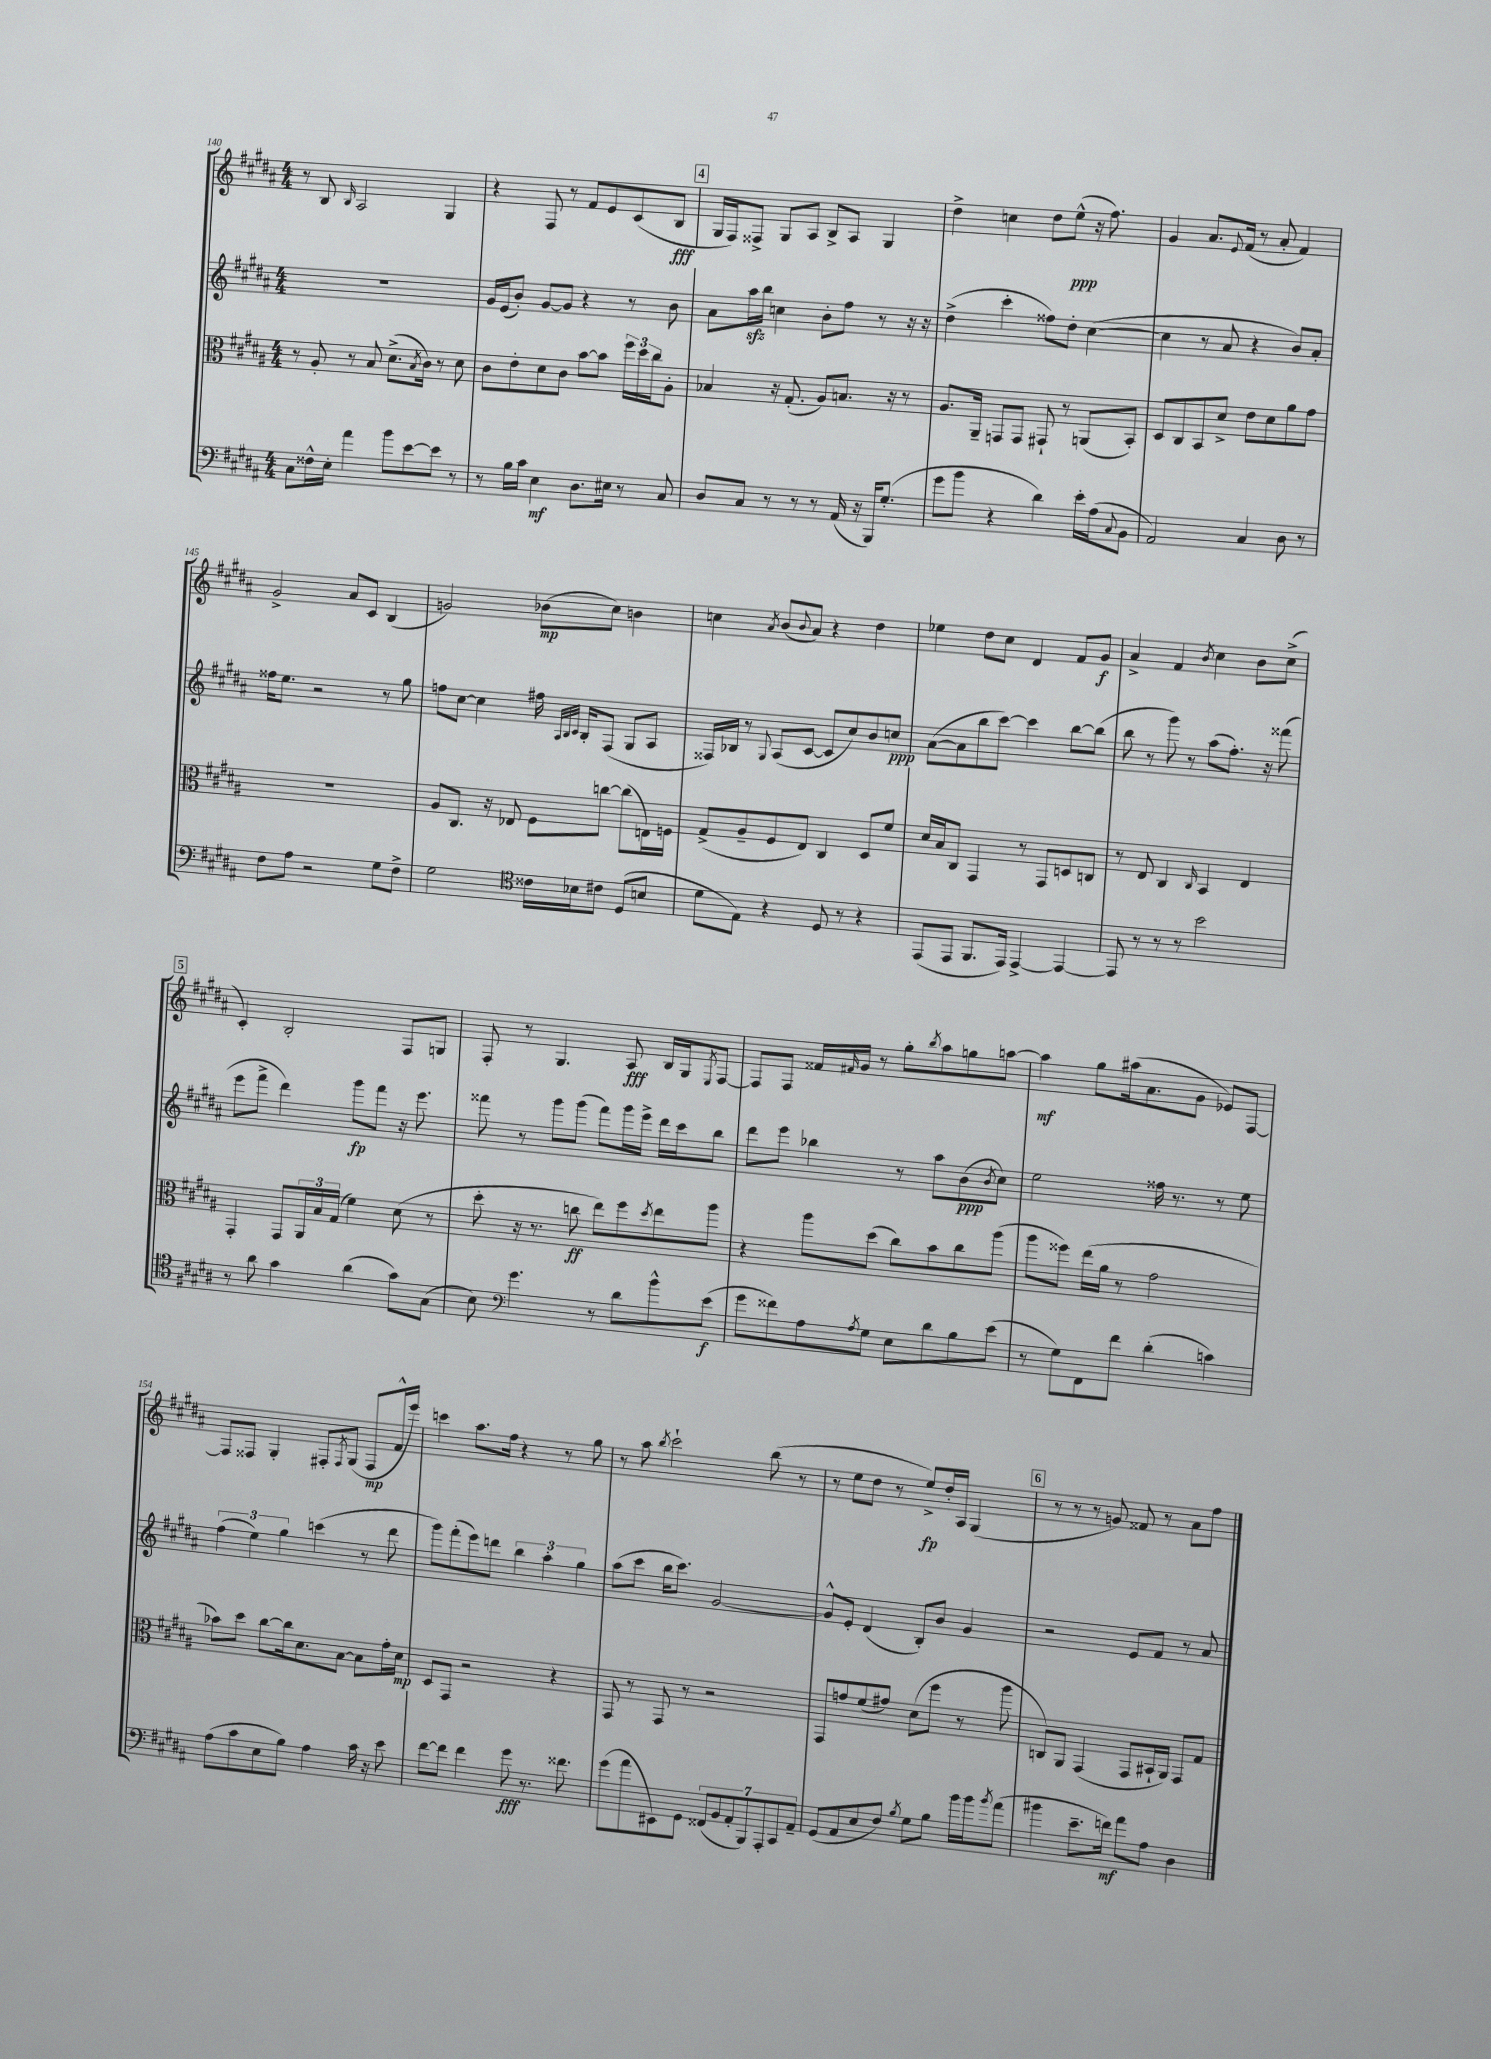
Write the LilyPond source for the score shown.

<<
\new StaffGroup <<
\new Staff = "s0" {
    \clef treble \key b \major \numericTimeSignature \time 4/4
    r8 b8 \grace { b16 } ais2 gis4 |
    r4 fis8 r8 fis'8 e'8 cis'8( b8\fff |
    \mark \markup { \box "4" } gis16 fis16) fisis8-> gis8 ais8 b8-> ais8 gis4 |
    dis''4-> c''4 dis''8 e''8-^\ppp( r16 fis''8.) |
    gis'4 ais'8. \appoggiatura { e'8 } fis'16( r8 ais'8-. fis'4) |
    gis'2-> ais'8 cis'8 b4( |
    g'2) bes'8\mp( cis''8) b'4 |
    c''4 \acciaccatura { ais'8 } b'8( \appoggiatura { b'8 } ais'8) r4 dis''4 |
    ees''4 dis''8 cis''8 dis'4 fis'8 gis'8\f |
    ais'4-> fis'4 \acciaccatura { b'8 } cis''4 b'8 cis''8->( |
    \mark \markup { \box "5" } cis'4-.) b2-. fis8 g8 |
    fis8-. r8 gis4. ais8\fff b16 gis16 \acciaccatura { e8 } fis8~ |
    fis8 fis8 fisis'16 \grace { fis'16 } gis'16 r8 gis''8-. \acciaccatura { b''8 } ais''8 g''8 a''8~ |
    a''4\mf gis''8 ais''16( ais'8. gis'8 ees'8) fis8~ |
    fis8 fisis8 gis4-. fis8-. \acciaccatura { fis8 } gis8( fis8\mp fis'16-^ e'''16) |
    c'''4 ais''8. fis''16 r4 r8 gis''8 |
    r8 ais''8 \acciaccatura { b''8 } cis'''2-! b''8( r8 |
    r8 e''8 dis''8 r8 e''8->\fp) dis''16-. ais16 gis4( |
    \mark \markup { \box "6" } r8 r8 r8 g'8) fisis'8 r8 ais'8 fis''8 \bar "|." |
}
\new Staff = "s1" {
    \clef treble \key b \major \numericTimeSignature \time 4/4
    R1 |
    gis'16 e'16( b'8-.) gis'8~ gis'8 r4 r8 b'8 |
    \mark \markup { \box "4" } ais'8 ais''16\sfz b''16 c''4 b'8-. fis''8 r8 r16 r16 |
    dis''4->( cis'''4-. fisis''8) dis''8-. cis''4~( |
    cis''4 r8 ais'8 r4 b'8) ais'8-. |
    fisis''16 e''8. r2 r8 gis''8 |
    f''8 cis''8~ cis''4 fis''16 \grace { ais32 b32 cis'32 } b16-. fis8( gis8 ais8 |
    fisis16) bes16 r8 \appoggiatura { gis8 } ais8( cis'8~ cis'8 cis''8) b'8 c''8\ppp |
    ais'8~( ais'8 b''8 cis'''8~) cis'''4 b''8~ b''8( |
    b''8 r8 gis'''8) r8 ais''8( fis''8.-.) r16 fisis'''8( |
    \mark \markup { \box "5" } e'''8 fis'''8-> dis'''4) gis'''8\fp fis'''8 r16 e'''8. |
    fisis'''8 r8 gis'''8 gis'''8( fisis'''8) gis'''16 e'''16-> dis'''16 cis'''16 b''8 |
    dis'''8 e'''8 bes''4 r8 ais''8 b'8\ppp( \acciaccatura { b'8 } cis''8) |
    e''2 fisis''16 r8. r8 e''8 |
    \tuplet 3/2 { fis''4( e''4) gis''4 } c'''4( r8 dis'''8 |
    gis'''8) fis'''8-.( e'''8) d'''8 \tuplet 3/2 { b''4 ais''4-. gis''4 } |
    ais''8( cis'''8 b''16 cis'''8.) gis'2~ |
    gis'8-^ e'8-. dis'4( b8-.) b'8 gis'4 |
    \mark \markup { \box "6" } r2 e'8 fis'8 r8 ais'8 \bar "|." |
}
\new Staff = "s2" {
    \clef alto \key b \major \numericTimeSignature \time 4/4
    r8 ais8-. r8 b8 dis'8.->( \acciaccatura { b8 } cis'16) r8 dis'8 |
    cis'8 e'8-. dis'8 cis'8 b'8~ b'8 \tuplet 3/2 { fis''16 dis''16 cis''16 } ais8-. |
    \mark \markup { \box "4" } bes4 r16 gis8.-.( ais8) b8. r16 r8 |
    ais8. ais,16-- g,8 g,8 gis,8-! r8 a,8( b,8-.) |
    dis8 cis8 b,8 dis'8-> e'8 dis'8 ais'8 gis'8 |
    R1 |
    ais8 cis8. r16 ees8 fis8 c''8~ c''8( e16) f16 |
    gis8->( ais8-- fis8 e8) cis4 dis8 fis'8 |
    dis'16 b16 cis8 gis,4 r8 gis,8 d8 c8 |
    r8 e8 cis4 \grace { cis16 } b,4 e4 |
    \mark \markup { \box "5" } gis,4-. gis,8 \tuplet 3/2 { ais,16 b16 gis16( } fis'4) dis'8( r8 |
    dis''8-. r16 r8. c''8\ff e''8) fis''8 \acciaccatura { dis''8 } e''8 ais''8 |
    r4 ais''8 dis''8( cis''8) b'8 cis''8 ais''8( |
    ais''8 fisis''8) e''16( ais'16 r8 gis'2 |
    bes'8) dis''8 cis''8~ cis''16 dis'8. b8~ b8 gis'16-. dis'16\mp |
    dis8 gis,8 r2 r4 |
    gis,8 r8 gis,8 r8 r2 |
    gis,8 g'8 fis'8( gis'8) dis'8( fis''8 r8 ais''8 |
    \mark \markup { \box "6" } c8) ais,8 gis,4( gis,8 bis,16-! ais,16) gis,8 gis8 \bar "|." |
}
\new Staff = "s3" {
    \clef bass \key b \major \numericTimeSignature \time 4/4
    cis8 fisis16-^ e16-. ais'4 b'8 e'8~ e'8 r8 |
    r8 b16 cis'16 e4\mf dis8. eis16 r8 cis8 |
    \mark \markup { \box "4" } dis8 cis8 r8 r8 r8 ais,16( r16 b,,16) gis8.-.( |
    gis'8 b'8 r4 dis'4) e'16-. ais16( \appoggiatura { cis8 } b,8 |
    ais,2) cis4 dis8 r8 |
    fis8 ais8 r2 gis8 fis8-> |
    gis2 \clef tenor cisis'16 bes16 cis'8 dis8( b8 |
    dis'8 e8) r4 dis8 r8 r4 |
    e,8( e,8 fis,8. e,16) e,4~-> e,4~ |
    e,8 r8 r8 r8 b'2 |
    \mark \markup { \box "5" } r8 ais'8 gis'4 ais'4( gis'8) gis8( |
    b8) \clef bass gis'4. r8 dis'8 b'8-^ e'8\f( |
    gis'8 fisis'8) ais8 \acciaccatura { ais8 } gis8 e8 dis'8 b8 e'8( |
    r8 gis8) fis,8 fis'8 dis'4-.( c'4) |
    ais8( cis'8 e8 b8) ais4 cis'16 r16 e'8 |
    fis'8~ fis'8 fis'4 gis'8\fff r8. fisis'8. |
    gis'8( ais'8 eis,8) gis,8 \tuplet 7/4 { fisis,8( b,8 ais,8-. b,,8) ais,,8-. cis,8 ais,8-- } |
    gis,8( ais,8 e8 fis8) \acciaccatura { b8 } gis8 b8 b'16 b'16 \acciaccatura { b'8 } ais'8( |
    \mark \markup { \box "6" } bis'4 e'8.-- f'16\mf) ais'8 ais8 dis4 \bar "|." |
}
>>
>>
\layout { \context { \Score currentBarNumber = #140 } }
